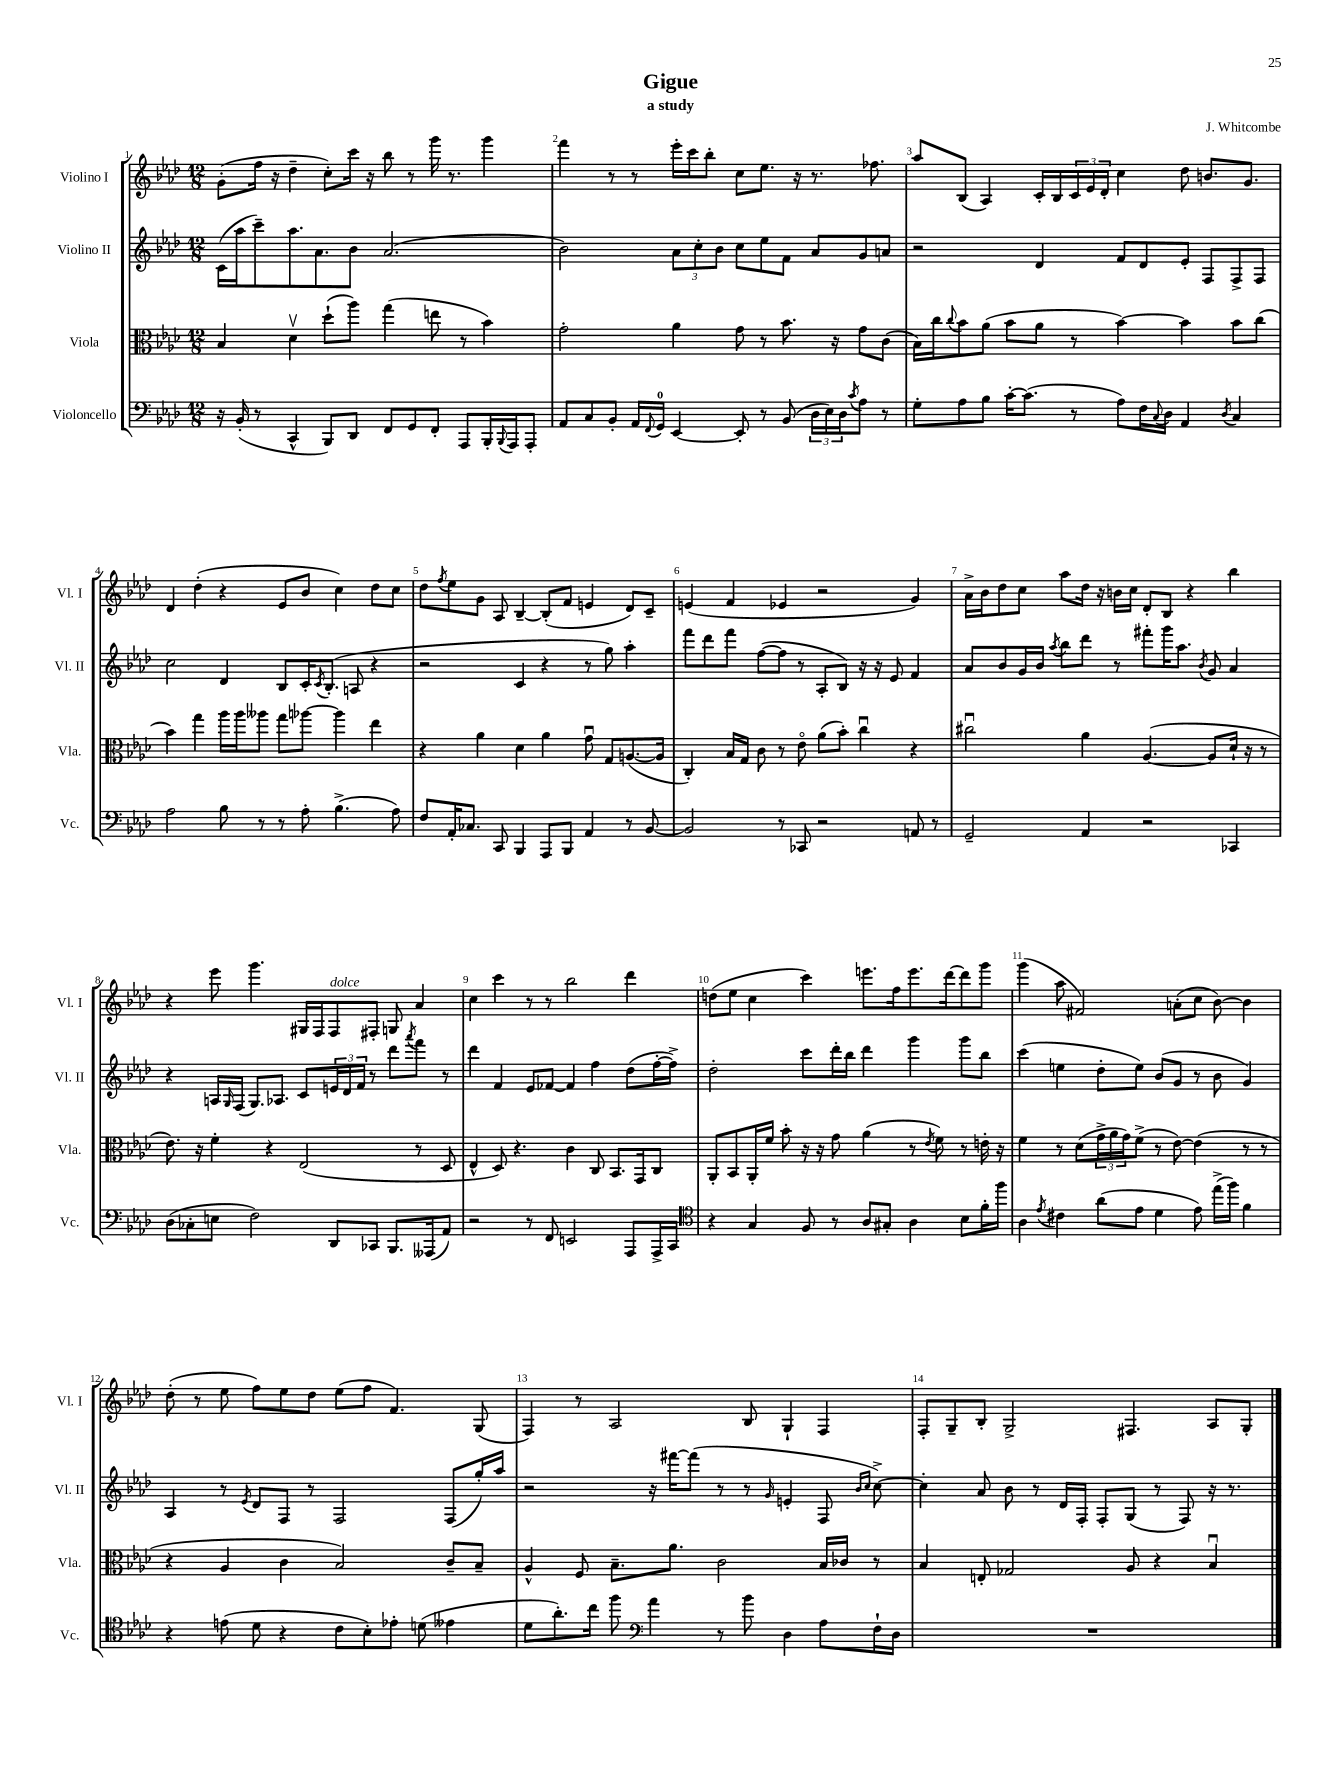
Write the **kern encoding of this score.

**kern	**kern	**kern	**kern
*part4	*part3	*part2	*part1
*staff4	*staff3	*staff2	*staff1
*I"Violoncello	*I"Viola	*I"Violino II	*I"Violino I
*I'Vc.	*I'Vla.	*I'Vl. II	*I'Vl. I
*clefF4	*clefC3	*clefG2	*clefG2
*k[b-e-a-d-]	*k[b-e-a-d-]	*k[b-e-a-d-]	*k[b-e-a-d-]
*M12/8	*M12/8	*M12/8	*M12/8
=1	=1	=1	=1
16r	4B-/	(16c\LL	(8g'\L
(16BB-'/	.	16aa-\J	.
8r	.	8ccc~\)	16ff\Jk
.	.	.	16r
4CC^^/	4d-v\	8.aa-\	4dd-~\
.	.	8.a-\	.
8BBB-/L)	(8dd-`\L	.	8cc'\L)
8DD-/J	8aa-\J)	8b-\J	16ccc\Jk
.	.	.	16r
8FF/L	(4gg\	(2.a-/	8bb-\
8GG/	.	.	8r
8FF'/J	8een\	.	16ggg\
.	.	.	8.r
8AAA-/L	8r	.	.
16BBB-'/L	4b-\)	.	4ggg\
8qqBBB-/	.	.	.
16AAA-/J	.	.	.
8AAA-'/J	.	.	.
=2	=2	=2	=2
8AA-/L	2g'\	2b-\)	4fff\
8C/	.	.	.
8BB-'/J	.	.	8r
16AA-/LL	.	.	8r
8qqFF/	.	.	.
16GG/JJ	.	.	.
[4EE-/	4a-\	12a-\L	16eee-'\LL
.	.	.	16ccc\J
.	.	12cc'\	.
.	.	.	8bb-'\J
.	.	12b-\J	.
8EE-'/]	8g\	8cc\L	8cc\L
8r	8r	8ee-\	8.ee-\J
(8BB-/	8.b-\	8f\J	.
.	.	.	16r
24D-\LL	.	8a-/L	8.r
24E-\)	.	.	.
.	16r	.	.
24D-\J	.	.	.
8qc/	.	.	.
8A-\J	8g\L	8g/	.
.	.	.	8.ff-X\
8r	(8c\J	8an/J	.
=3	=3	=3	=3
8G'\L	16B-\LL)	2r	8aa-/L
.	16cc\J	.	.
.	8qqcc/	.	.
8A-\	8b-\	.	(8B-/J
8B-\J	(8a-\J	.	4A-/)
[16c'\KL	8b-\L	.	.
(8.c\J]	.	.	.
.	8a-\J	4d-/	16c'/LL
.	.	.	16B-/
8r	8r	.	24c/
.	.	.	24e-/
.	.	.	24d-'/JJ
8A-\L)	[4b-\)	8f/L	4cc\
16F\L	.	8d-/	.
8qqC/	.	.	.
16D-\JJ	.	.	.
4AA-/	4b-\]	8e-'/J	8dd-\
.	.	8F/L	8.bn/L
8qD-/	.	.	.
4C/	8b-\L	8F^/	.
.	.	.	8.g/J
.	(8cc\J	8F/J	.
!!LO:LB:g=z
=4	=4	=4	=4
2A-\	4b-\)	2cc\	4d-/
.	4gg\	.	(4dd-'\
8B-\	16aa-\LL	4d-/	4r
.	16aa-\J	.	.
8r	8aa--X\J	.	.
8r	8gg\L	8B-/L	8e-/L
8A-'\	[8aa-X\J	16c'/K	8b-/J
.	.	8qc/	.
.	.	(8.B-'/J	.
(4.B-^\	4aa-\]	.	4cc\)
.	.	8An/	.
.	4ee-\	4r	8dd-\L
8A-\)	.	.	8cc\J
=5	=5	=5	=5
8F/L	4r	2r	8dd-\L
.	.	.	8qff/
16AA-'/K	.	.	8ee-\
8.C-X/J	.	.	.
.	4a-\	.	8g\J
8CC/	.	.	8A-/
4BBB-/	4d-\	4c/	[4B-~/
8AAA-/L	4a-\	4r	(8B-'/L]
8BBB-/J	.	.	8f/J
4AA-/	8gu\	8r	4en/
.	8G/L	8gg\)	.
8r	([8.An/	4aa-'\	8d-/L)
[8BB-/	.	.	8c~/J
.	16A/Jk]	.	.
=6	=6	=6	=6
2BB-/]	4C'/)	8fff\L	(4en/
.	.	8ddd-\	.
.	16B-/LL	8fff\J	4f/
.	16G/JJ	.	.
.	8c\	([8ff\L	.
8r	8r	8ff\J]	4e-X/
8CC-X/	8e-\	8r	.
2r	(8a-\L	8A-'/L	2r
.	8b-'\J)	8B-/J)	.
.	4ccu\	16r	.
.	.	16r	.
.	.	8e-/	.
8AAn/	4r	4f/	4g/)
8r	.	.	.
=7	=7	=7	=7
2GG~/	2cc#Xu\	8a-/L	16a-^\LL
.	.	.	16b-\J
.	.	8b-/	8dd-\
.	.	16g/L	8cc\J
.	.	16b-/JJ	.
.	.	8qaa-/	.
.	.	8bb-\L	8aa-\L
4AA-/	4a-\	8ddd-\J	16dd-\Jk
.	.	.	16r
.	.	8r	16bn\LL
.	.	.	16cc\JJ
2r	([4.A-/	8fff#X'\L	8d-'/L
.	.	16ggg\K	8B-/J
.	.	8.aa-\J	.
.	.	.	4r
.	.	8qb-/	.
.	8A-/L]	8g/	.
4CC-X/	16d-`/Jk	4a-/	4bb-\
.	16r	.	.
.	8r	.	.
!!LO:LB:g=z
=8	=8	=8	=8
(8D-\L	8.e-\)	4r	4r
8C-X'\	.	.	.
.	16r	.	.
8En\J	4f'\	16An/LL	8eee-\
.	.	16qqG/	.
.	.	(16F/JJ	.
2F\)	.	8.G/L)	4.ggg\
.	4r	.	.
.	.	8.A-X/J	.
.	(2E-/	8c/L	16G#X/LL
.	.	.	16F/J
!	!	!	!LO:TX:a:i:t=dolce
8DD-/L	.	24en/L	8F/
.	.	24d-/	.
.	.	24f/JJ	.
8CC-X/J	.	8r	8F#X'/J
8.BBB-/L	.	8ddd-\L	8Gn/
.	.	8qaaa-/	.
.	8r	8fff\J	4a-/
(16AAA--X/k	.	.	.
8AA-/J)	8D-/	8r	.
=9	=9	=9	=9
2r	4E-^^/	4ddd-\	4cc\
.	8D-/)	4f/	4ccc\
.	4.r	.	.
8r	.	8e-/L	8r
8FF/	.	[8f-X/J	8r
2EEn/	4c\	4f-/]	2bb-\
.	8C/	4ff\	.
.	8.BB-/L	.	.
8AAA-/L	.	(8dd-\L	4ddd-\
.	16GG/k	.	.
16AAA-^/L	8C/J	[16ff'\L	.
16CC/JJ	.	16ff^\JJ])	.
=10	=10	=10	=10
*clefC4	*	*	*
4r	8AA-'/L	2dd-'\	(8ddn\L
.	8BB-/	.	8ee-\J
4G/	16AA-'/L	.	4cc\
.	16f/JJ	.	.
.	8b-'\	.	.
8F/	16r	8ccc\L	4ccc\)
.	16r	.	.
8r	8g\	16ddd-'\L	.
.	.	16bb-\JJ	.
8A-/L	(4a-\	4ddd-\	8.eeen\L
8G#X'/J	.	.	.
.	.	.	16ff\k
4A-\	8r	4ggg\	8.eee\
.	8qe-/	.	.
.	8f\)	.	.
.	.	.	[16ddd-\k
8B-\L	8r	8ggg\L	8ddd-\]
16f'\L	16en'\	8bb-\J	8ggg\J
16ff\JJ	16r	.	.
=11	=11	=11	=11
4A-\	4f\	(4ccc\	(4ggg\
8qe-/	.	.	.
4c#X\	8r	4een\	8aa-\
.	(8d-\L	.	2f#X/)
(8a-\L	24g^\L	8dd-'\L	.
.	24a-\	.	.
.	24g\J)	.	.
8e-\J	(8f^\J	8ee\J)	.
4d-\	8r	(8b-/L	.
.	[8e-\)	8g/J	(8an'\L
8e-\)	(4e-\]	8r	8cc\J
(16ee-^\LL	.	8b-\	[8b-\)
16ff\JJ)	.	.	.
4f\	8r	4g/)	4b-\]
.	8r	.	.
!!LO:LB:g=z
=12	=12	=12	=12
4r	4r	4A-/	(8dd-'\
.	.	.	8r
(8en\	4A-/	8r	8ee-\
.	.	8qe-/	.
8d-\	.	8d-/L	8ff\L)
4r	4c\	8F/J	8ee-\
.	.	8r	8dd-\J
8c\L	2B-/)	2F/	(8ee-\L
8B-'\)	.	.	8ff\J
8e-X'\J	.	.	4.f/)
(8dn\	.	.	.
4e--X\	8c~/L	(8F/L	.
.	8B-~/J	16gg'/L)	(8G/
.	.	16aa-/JJ	.
=13	=13	=13	=13
8d-\L	4A-^^/	2r	4F/)
8.a-'\)	.	.	.
.	8F/	.	8r
16cc\Jk	.	.	.
8ff\	8.B-~\L	.	2A-/
*clefF4	*	*	*
4a-\	.	16r	.
.	8.a-\J	[16fff#X\KL	.
.	.	(8fff#\J]	.
8r	2c\	8r	.
8b-\	.	8r	8B-/
.	.	16qqg/	.
4D-\	.	4en'/	4G`/
8A-\L	16B-/LL	8F/	4F/
.	16c-X/JJ	.	.
.	.	16qqb-/LL	.
.	.	16qqcc/JJ	.
16F`\L	8r	[8cc^\)	.
16D-\JJ	.	.	.
=14	=14	=14	=14
1.r	4B-/	4cc'\]	8F'/L
.	.	.	8G~/
.	8En'/	8a-/	8B-'/J
.	2G-X/	8b-\	2G^/
.	.	8r	.
.	.	16d-/LL	.
.	.	16F'/JJ	.
.	.	8F'/L	.
.	8A-/	(8G/J	4.F#X/
.	4r	8r	.
.	.	8F/)	.
.	4B-u/	16r	8A-/L
.	.	8.r	.
.	.	.	8G'/J
==	==	==	==
*-	*-	*-	*-
